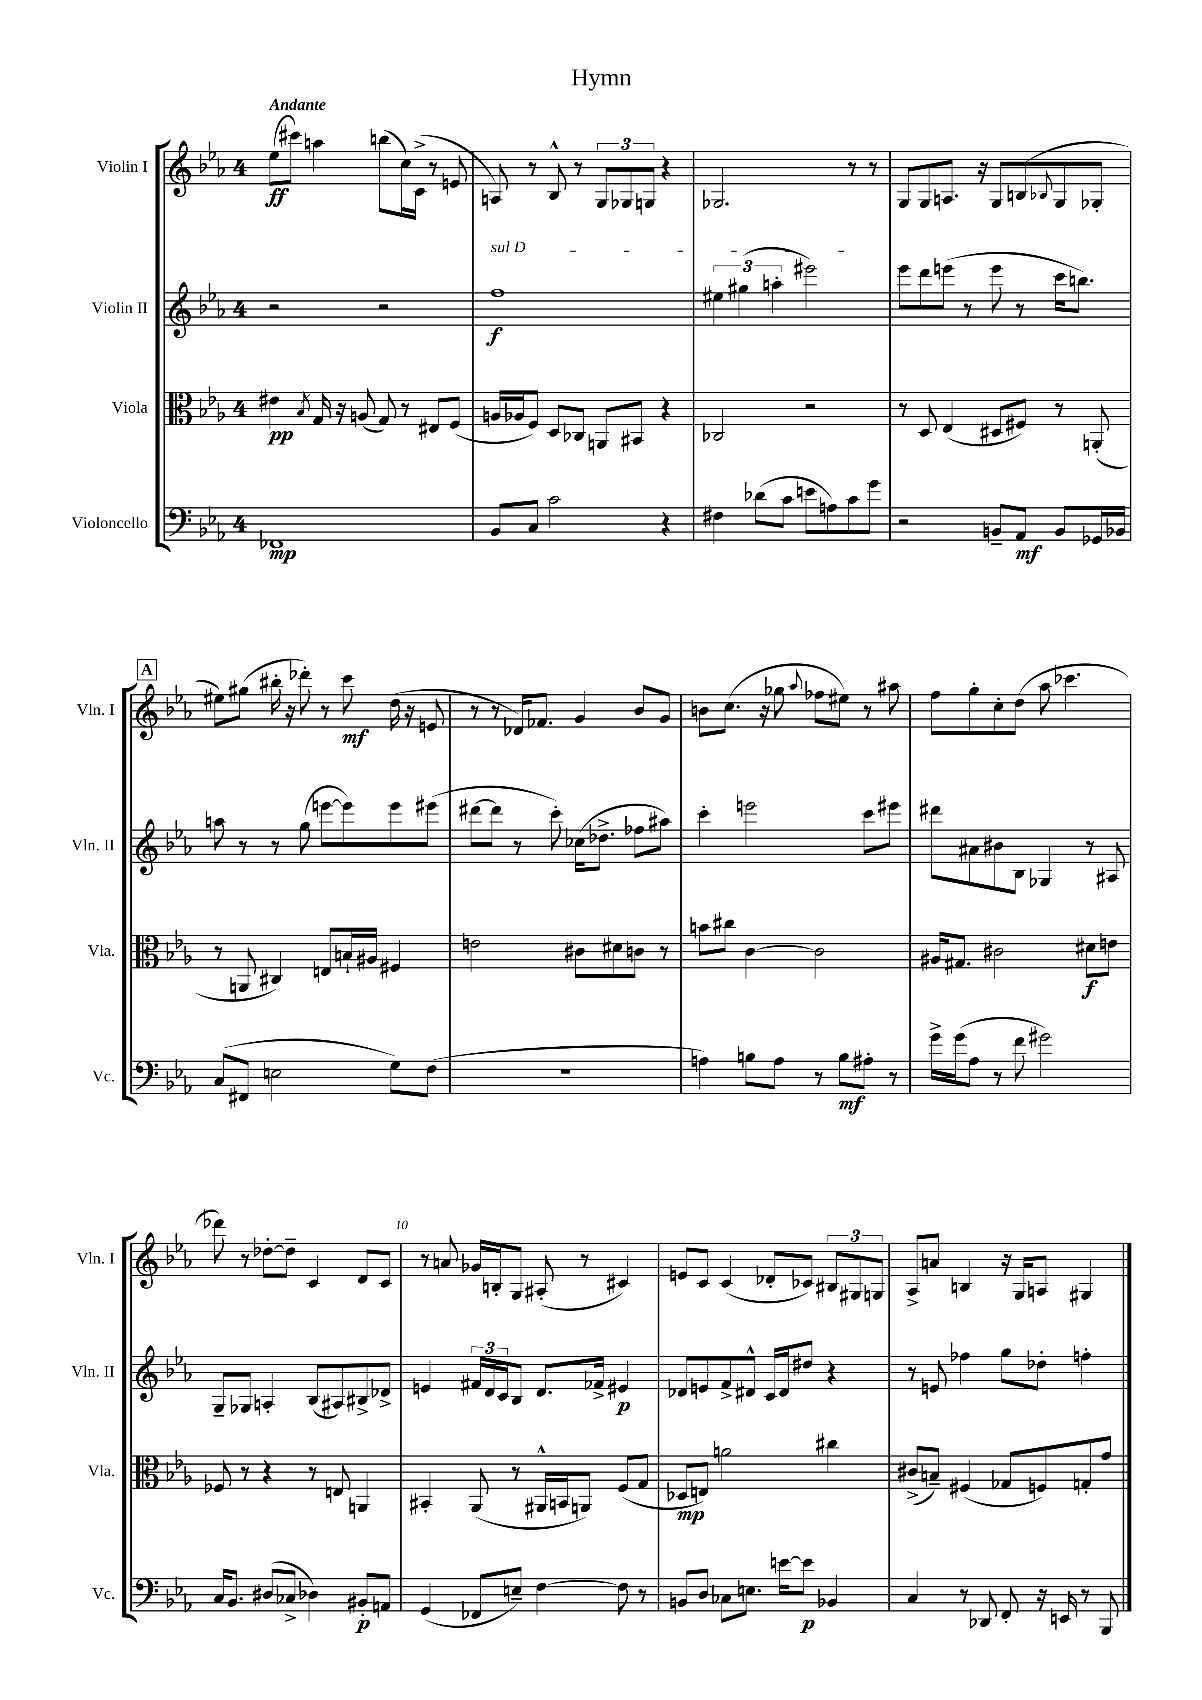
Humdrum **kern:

**kern	**dynam	**kern	**dynam	**kern	**dynam	**kern	**dynam
*part4	*part4	*part3	*part3	*part2	*part2	*part1	*part1
*staff4	*staff4	*staff3	*staff3	*staff2	*staff2	*staff1	*staff1
*I"Violoncello	*	*I"Viola	*	*I"Violin II	*	*I"Violin I	*
*I'Vc.	*	*I'Vla.	*	*I'Vln. II	*	*I'Vln. I	*
*clefF4	*	*clefC3	*	*clefG2	*	*clefG2	*
*k[b-e-a-]	*	*k[b-e-a-]	*	*k[b-e-a-]	*	*k[b-e-a-]	*
*M4/4	*	*M4/4	*	*M4/4	*	*M4/4	*
=1	=1	=1	=1	=1	=1	=1	=1
!	!	!	!	!	!	!LO:TX:a:B:t=Andante	!
1FF-X	mp	4e#X\	pp	2r	.	(8ee-\L	ff
.	.	.	.	.	.	8ccc#X\J)	.
.	.	8qB-/	.	.	.	.	.
.	.	16G/	.	.	.	4aan\	.
.	.	16r	.	.	.	.	.
.	.	(8An/	.	.	.	.	.
.	.	8G/)	.	2r	.	(8bbn\L	.
.	.	8r	.	.	.	16cc\L)	.
.	.	.	.	.	.	(16c^\JJ	.
.	.	8E#X/L	.	.	.	8r	.
.	.	(8F/J	.	.	.	8en/	.
=2	=2	=2	=2	=2	=2	=2	=2
!	!	!	!	!LO:TX:a:i:t=sul D	!	!	!
8BB-/L	.	16An/LL	.	1ff	f	8An/)	.
.	.	16A-X/J	.	.	.	.	.
8C/J	.	8F/J)	.	.	.	8r	.
2c\	.	8D/L	.	.	.	8B-^^/	.
.	.	8C-X/J	.	.	.	8r	.
.	.	8AAn/L	.	.	.	12G/L	.
.	.	.	.	.	.	12G-X/	.
.	.	8BB#X/J	.	.	.	.	.
.	.	.	.	.	.	12Gn/J	.
4r	.	4r	.	.	.	4r	.
=3	=3	=3	=3	=3	=3	=3	=3
4F#X\	.	2C-X/	.	6ee#X\	.	2.G-X/	.
.	.	.	.	(6gg#X\	.	.	.
(8d-X\L	.	.	.	.	.	.	.
.	.	.	.	6aan'\	.	.	.
8c\J	.	.	.	.	.	.	.
8en\L	.	2r	.	2eee#X\)	.	.	.
8An\)	.	.	.	.	.	.	.
8c\	.	.	.	.	.	8r	.
8g\J	.	.	.	.	.	8r	.
=4	=4	=4	=4	=4	=4	=4	=4
2r	.	8r	.	8eee-\L	.	8G/L	.
.	.	8D/	.	8ddd\	.	8G/	.
.	.	(4E-/	.	(8eeen\J	.	8.An/J	.
.	.	.	.	8r	.	.	.
.	.	.	.	.	.	16r	.
8BBn~/L	.	8D#X/L	.	8eee\	.	8G/L	.
8AA-/J	mf	8F#X/J)	.	8r	.	(8Bn/	.
.	.	.	.	.	.	8qqB-X/	.
8BB/L	.	8r	.	16ccc\KL	.	8G/	.
.	.	.	.	8.bbn\J)	.	.	.
16GG-X/L	.	(8AAn'/	.	.	.	8G-X'/J	.
16BB-X/JJ	.	.	.	.	.	.	.
!!LO:LB:g=z
!!LO:REH:place=s1:t=A
=5	=5	=5	=5	=5	=5	=5	=5
(8C/L	.	8r	.	8aan\	.	8ee#X\L)	.
8FF#X/J	.	8AAn/	.	8r	.	(8gg#X\J	.
2En\	.	4C#X/)	.	8r	.	16bb#X'\	.
.	.	.	.	.	.	16r	.
.	.	.	.	(8gg\	.	8ddd-X'\)	.
.	.	8En/L	.	[8eeen\L	.	8r	.
.	.	16Bn`/L	.	8eee\])	.	8ccc\	mf
.	.	16A#X/JJ	.	.	.	.	.
8G\L)	.	4F#X/	.	8eee\	.	(16dd\	.
.	.	.	.	.	.	16r	.
(8F\J	.	.	.	(8eee#X\J	.	8en/	.
=6	=6	=6	=6	=6	=6	=6	=6
1r	.	2en\	.	[8ddd#X\L	.	8r	.
.	.	.	.	8ddd#\J]	.	8r	.
.	.	.	.	8r	.	16d-X/KL)	.
.	.	.	.	.	.	8.f-X/J	.
.	.	.	.	8ccc'\)	.	.	.
.	.	8c#X\L	.	(16cc-X\KL	.	4g/	.
.	.	.	.	8.dd-X^\J	.	.	.
.	.	8d#X\	.	.	.	.	.
.	.	8cn\J	.	8ff-X\L	.	8b-/L	.
.	.	8r	.	8aa#X\J)	.	8g/J	.
=7	=7	=7	=7	=7	=7	=7	=7
4An\)	.	8bn\L	.	4ccc'\	.	8bn\L	.
.	.	8cc#X\J	.	.	.	(8.cc\J	.
8Bn\L	.	[4c\	.	2eeen\	.	.	.
.	.	.	.	.	.	16r	.
8A\J	.	.	.	.	.	8gg-X\	.
.	.	.	.	.	.	8qqaa-/	.
8r	.	2c\]	.	.	.	8ff-X\L	.
8B\L	mf	.	.	.	.	8ee#X\J)	.
8A#X'\J	.	.	.	8ccc\L	.	8r	.
8r	.	.	.	8eee#X\J	.	8aa#X\	.
=8	=8	=8	=8	=8	=8	=8	=8
16g^\LL	.	16A#X/KL	.	8ddd#X\L	.	8ff\L	.
(16g\J	.	8.G#X/J	.	.	.	.	.
8A-\J	.	.	.	8a#X\	.	8gg'\	.
8r	.	2c#X\	.	8b#X\	.	8cc'\	.
8f\	.	.	.	8B-\J	.	(8dd\J	.
2g#X\)	.	.	.	4G-X/	.	8aa-\	.
.	.	.	.	.	.	4.ccc-X\	.
.	.	8d#X\L	f	8r	.	.	.
.	.	8en\J	.	8A#X/	.	.	.
!!LO:LB:g=z
=9	=9	=9	=9	=9	=9	=9	=9
16C/KL	.	8F-X/	.	8G~/L	.	8ddd-X\)	.
8.BB-/J	.	.	.	.	.	.	.
.	.	8r	.	8G-X/J	.	8r	.
(8D#X/L	.	4r	.	4An'/	.	[8dd-X'\L	.
8C-X^/J	.	.	.	.	.	8dd-~\J]	.
4D-X\)	.	8r	.	(8B-/L	.	4c/	.
.	.	8En/	.	8A#X/)	.	.	.
8BB#X'/L	p	4AAn/	.	8B#X^/	.	8d/L	.
8AAn/J	.	.	.	8d-X^/J	.	8c/J	.
=10	=10	=10	=10	=10	=10	=10	=10
(4GG/	.	4BB#X'/	.	4en/	.	8r	.
.	.	.	.	.	.	8an/	.
8FF-X/L	.	(8AA-/	.	24f#X/LL	.	16g-X/LL	.
.	.	.	.	24d/	.	.	.
.	.	.	.	.	.	16Bn'/J	.
.	.	.	.	24c/J	.	.	.
8En~/J)	.	8r	.	8B-/J	.	8G/J	.
[4F\	.	16AA#X^^/LL	.	8.d/L	.	(8A#X'/	.
.	.	16BBn/J	.	.	.	.	.
.	.	8AAn/J)	.	.	.	8r	.
.	.	.	.	16f-X^/Jk	.	.	.
8F\]	.	(8F/L	.	4e#X/	p	4c#X/)	.
8r	.	8G/J	.	.	.	.	.
=11	=11	=11	=11	=11	=11	=11	=11
8BBn/L	.	8D-X/L	mp	8d-X/L	.	8en/L	.
8D/J	.	8En/J)	.	8en/	.	8c/J	.
8C-X\L	.	2an\	.	8f^/	.	(4c/	.
8.En\J	.	.	.	8d#X^^/J	.	.	.
.	.	.	.	16c/LL	.	8d-X'/L	.
[16en\KL	.	.	.	16d#/J	.	.	.
8e\J]	p	.	.	8dd#X/J	.	8c-X/J)	.
4BB-X/	.	4cc#X\	.	4r	.	12B#X/L	.
.	.	.	.	.	.	12G#X/	.
.	.	.	.	.	.	12Gn/J	.
=12	=12	=12	=12	=12	=12	=12	=12
4C/	.	(8c#X^/L	.	8r	.	8A-^/L	.
.	.	8Bn~/J)	.	8en/	.	8an/J	.
8r	.	(4F#X/	.	4ff-X\	.	4Bn/	.
8DD-X/	.	.	.	.	.	.	.
8FF'/	.	8G-X/L	.	8gg\L	.	16r	.
.	.	.	.	.	.	16G/KL	.
16r	.	8Fn/)	.	8dd-X'\J	.	8An/J	.
16EEn/	.	.	.	.	.	.	.
8r	.	8Gn'/	.	4ffn'\	.	4G#X/	.
8BBB-/	.	8g/J	.	.	.	.	.
==	==	==	==	==	==	==	==
*-	*-	*-	*-	*-	*-	*-	*-
